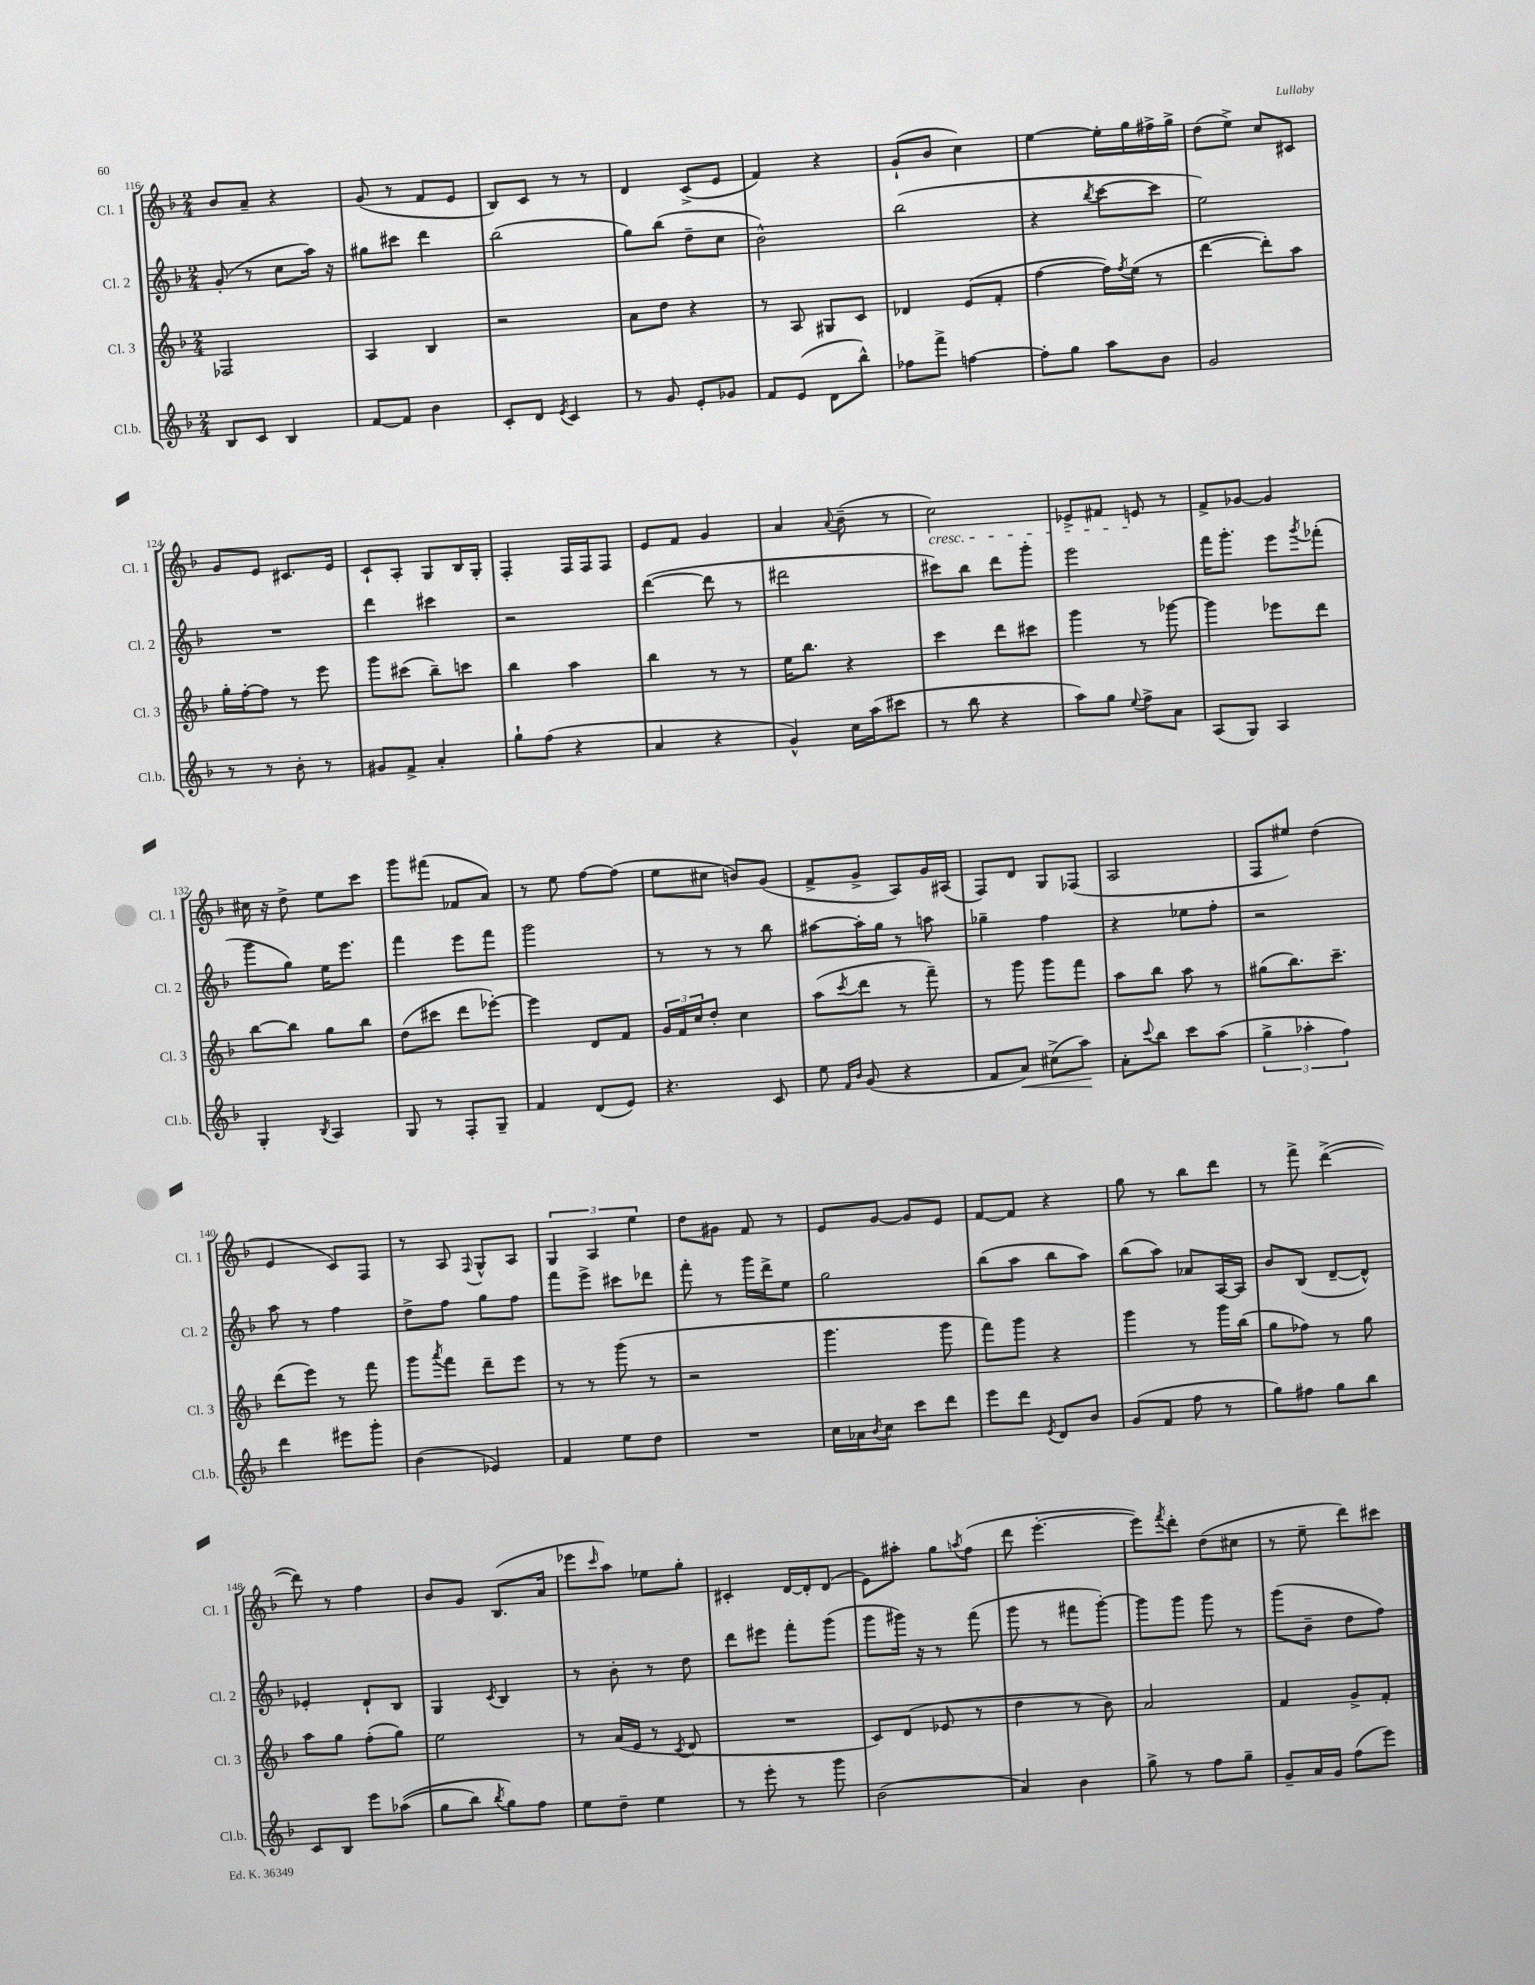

**kern	**dynam	**kern	**kern	**kern
*part4	*part4	*part3	*part2	*part1
*staff4	*staff4	*staff3	*staff2	*staff1
*I"Cl.b.	*	*I"Cl. 3	*I"Cl. 2	*I"Cl. 1
*I'Cl.b.	*	*I'Cl. 3	*I'Cl. 2	*I'Cl. 1
*clefG2	*	*clefG2	*clefG2	*clefG2
*k[b-]	*	*k[b-]	*k[b-]	*k[b-]
*M2/4	*	*M2/4	*M2/4	*M2/4
=116	=116	=116	=116	=116
8B-/L	.	2F-X/	(8g'/	8b-/L
8c/J	.	.	8r	8a~/J
4B-/	.	.	8cc\L	4r
.	.	.	16aa\Jk)	.
.	.	.	16r	.
=117	=117	=117	=117	=117
[8f/L	.	4A/	8gg#X\L	(8g/
8f/J]	.	.	8ccc#X\J	8r
4b-\	.	4B-/	4ddd\	8f/L
.	.	.	.	8e/J
=118	=118	=118	=118	=118
8c'/L	.	2r	(2bb-\	8B-/L)
8d/J	.	.	.	8c/J
8qe/	.	.	.	.
4c/	.	.	.	8r
.	.	.	.	8r
=119	=119	=119	=119	=119
8r	.	8a\L	8gg\L)	4d/
8g/	.	8dd\J	(8bb-\J	.
8e'/L	.	4r	8dd~\L	(8c^/L
8g-X/J	.	.	8cc\J	8e/J
=120	=120	=120	=120	=120
8f/L	.	8r	2b-^^\)	4f/)
(8e/J	.	8A/	.	.
8d\L	.	8G#X/L	.	4r
8bb-^^\J)	.	8c/J	.	.
=121	=121	=121	=121	=121
8ff-X\L	.	4d-X/	(2bb-\	(8g`/L
8fff^\J	.	.	.	8b-/J
[4ffn\	.	(8e/L	.	4cc\)
.	.	8f'/J	.	.
=122	=122	=122	=122	=122
8ff'\L]	.	[4ff\	4r	[4ee\
8gg\J	.	.	.	.
.	.	.	8qbb-/	.
8aa\L	.	16ff\LL])	[8ccc\L	16ee'\LL]
.	.	8qff/	.	.
.	.	(16ee\JJ	.	16gg\
8b-\J	.	8r	8ccc\J]	16ff#X^\
.	.	.	.	16gg^\JJ
=123	=123	=123	=123	=123
2g/	.	[4ddd\	2ee\)	(8dd\L
.	.	.	.	8ee^\J)
.	.	8ddd'\L])	.	8cc/L
.	.	8aa\J	.	8c#X/J
!!LO:LB:g=z
=124	=124	=124	=124	=124
8r	.	16gg'\LL	2r	8g/L
.	.	[16ff'\J	.	.
8r	.	8ff\J]	.	8e/J
8b-'\	.	8r	.	8.c#X/L
8r	.	8eee\	.	.
.	.	.	.	16e/Jk
=125	=125	=125	=125	=125
8g#X/L	.	8ggg\L	4ddd\	8c`/L
8f^/J	.	(8ccc#X\J	.	8A'/J
4a'/	.	8bb-~\L)	4ccc#X\	8G/L
.	.	8cccn\J	.	16B-/L
.	.	.	.	16G'/JJ
=126	=126	=126	=126	=126
8gg`\L	.	4bb-\	2r	4F'/
(8ff\J	.	.	.	.
4r	.	4aa\	.	16F/LL
.	.	.	.	16F/J
.	.	.	.	8F/J
=127	=127	=127	=127	=127
4a/	.	4bb-\	([4ddd\	8e/L
.	.	.	.	8f/J
4r	.	8r	8ddd\]	4g/
.	.	8r	8r	.
=128	=128	=128	=128	=128
4g^^/)	.	16ee\KL	2ddd#X\	4a/
.	.	8.bb-\J	.	.
.	.	.	.	8qqa/
16cc\LL	.	4r	.	(8b-~\
(16aa\J	.	.	.	.
8ccc#X\J	.	.	.	8r
=129	=129	=129	=129	=129
!	!	!	!	!LO:TX:b:i:t=cresc.
8r	.	4ccc\	8ccc#X\L)	2cc\)
8bb-\	.	.	8bb-\J	.
4r	.	8ddd\L	8ddd\L	.
.	.	8ccc#X\J	8ggg'\J	.
=130	=130	=130	=130	=130
8aa\L)	.	4ggg\	2eee\	8e-X^/L
8gg\J	.	.	.	8f#X/J
8qqee/	.	.	.	.
8ff^\L	.	8r	.	8en/
8a\J	.	[8ggg-X\	.	8r
=131	=131	=131	=131	=131
(8A/L	.	4ggg-\]	16fff\KL	8f^/L
.	.	.	8.ggg'\J	.
8G/J)	.	.	.	[8g-X/J
4A/	.	8eee-X\L	8eee\L	4g-/]
.	.	.	8qggg/	.
.	.	8ddd\J	(8fff-X'\J	.
!!LO:LB:g=z
=132	=132	=132	=132	=132
4G'/	.	[8bb-\L	8ggg\L	16cc#X\
.	.	.	.	16r
.	.	8bb-\J]	8gg\J)	8dd^\
8qB-/	.	.	.	.
4A/	.	8gg\L	16ee\KL	8ee\L
.	.	.	8.eee\J	.
.	.	8bb-\J	.	8ccc\J
=133	=133	=133	=133	=133
8G/	.	(8dd\L	4fff\	8ggg\L
8r	.	8ccc#X\J	.	(8fff#X\J
8F'/L	.	8ddd\L	8eee\L	8f-X/L
8G~/J	.	[8eee-X'\J)	8fff\J	8a/J)
=134	=134	=134	=134	=134
4f/	.	4eee-\]	2ggg\	8r
.	.	.	.	8ee\
(8d/L	.	8d/L	.	[8ff\L
8e/J)	.	8f/J	.	(8ff\J]
=135	=135	=135	=135	=135
4.r	.	24g/LL	8r	8ee\L
.	.	24f/	.	.
.	.	24cc/J	.	.
.	.	8dd'/J	8r	8cc#X\J
.	.	4cc\	8r	8bn/L)
8c/	.	.	8bb-\	(8g/J
=136	=136	=136	=136	=136
8ee\	.	(8aa\L	[8aa#X\L	8f^/L
16qqf/LL	.	.	.	.
16qqb-/JJ	.	8qccc/	.	.
(8g/	.	8ddd\J	16aa#'\L]	8g^/J
.	.	.	16gg\JJ	.
4r	.	8r	8r	8A/L)
.	.	8fff~\)	8aan\	16g/L
.	.	.	.	(16A#X/JJ
=137	=137	=137	=137	=137
8f/L	.	8r	4gg-X~\	8F/L)
!	!LO:HP:b	!	!	!
8a/J)	<	8ggg\	.	8d/J
(8cc#X^\L	.	8ggg\L	4ff\	8G/L
8aa\J)	.	8fff\J	.	(8F-X/J
.	[	.	.	.
=138	=138	=138	=138	=138
8a'\L	.	8aa\L	4r	2A/
8qqccc/	.	.	.	.
8bb-\J	.	8bb-\J	.	.
8ccc\L	.	8aa\	8ee-X\L	.
(8aa\J	.	8r	8ff'\J	.
=139	=139	=139	=139	=139
6gg^\	.	(8gg#X\L	2r	8F/L
.	.	8.bb-\)	.	8ee#X/J)
6aa-X'\	.	.	.	.
.	.	.	.	(4dd\
.	.	8.ccc~\J	.	.
6ff\)	.	.	.	.
!!LO:LB:g=z
=140	=140	=140	=140	=140
4ddd\	.	(8ddd\L	8aa\	4e/
.	.	8eee\J)	8r	.
8eee#X\L	.	8r	4ff\	8c/L)
8ggg'\J	.	8fff\	.	8F/J
=141	=141	=141	=141	=141
(4b-\	.	8ggg\L	8dd^\L	8r
.	.	8qaaa/	.	.
.	.	8fff\J	8ff\J	8A/
.	.	.	.	8qqF/
4e-X/)	.	8ddd~\L	8gg\L	8G^^/L
.	.	8eee\J	8ff\J	8A/J
=142	=142	=142	=142	=142
4f/	.	8r	8fff\L	6G/
.	.	8r	8eee^\J	.
.	.	.	.	6A/
8ee\L	.	(8ggg\	8ccc#X\L	.
.	.	.	.	6ee\
8dd\J	.	8r	8ddd-X\J	.
=143	=143	=143	=143	=143
2r	.	2r	8fff'\	8dd\L
.	.	.	8r	8g#X\J
.	.	.	16ggg\LL	8f/
.	.	.	16ddd^\J	.
.	.	.	8ee\J	8r
=144	=144	=144	=144	=144
16cc\LL	.	4.ggg\	2gg\	8e/L
16a-X\J	.	.	.	.
8qb-/	.	.	.	.
8cc\J	.	.	.	[8g/J
8ccc\L	.	.	.	8g/L]
8ddd\J	.	8ggg\	.	8e/J
=145	=145	=145	=145	=145
8eee\L	.	8fff\L)	(8bb-\L	[8f/L
8ddd\J	.	8ggg\J	8aa\J	8f/J]
8qe/	.	.	.	.
8d/L	.	4r	8bb-\L	4r
8b-/J	.	.	8aa\J)	.
=146	=146	=146	=146	=146
(8g/L	.	4ggg\	(8bb-\L	8gg\
8f/J	.	.	8aa\J)	8r
8ff\	.	8r	8a-X/L	8bb-\L
8r	.	16ggg\LL	[16A/L	8ddd\J
.	.	(16bb-\JJ	16A/JJ]	.
=147	=147	=147	=147	=147
8gg\L)	.	8gg\L	8b-/L	8r
8ff#X\J	.	8ff-X\J)	(8B-/J	8fff^\
8gg\L	.	8r	[8d~/L	([4ddd^\
8bb-\J	.	8gg\	8d^^/J])	.
!!LO:LB:g=z
=148	=148	=148	=148	=148
8c/L	.	8aa\L	4e-X'/	8ddd\])
8B-/J	.	8gg\J	.	8r
8eee\L	.	(8ff'\L	8d`/L	4ff\
((8aa-X\J	.	8gg\J)	8B-/J	.
=149	=149	=149	=149	=149
8gg\L	.	2ee\	4G/	8b-/L
8bb-\J)	.	.	.	8g/J
8qbb-/	.	.	8qc/	.
8gg\L)	.	.	4B-/	(8.B-/L
8ff\J	.	.	.	.
.	.	.	.	16a/Jk
=150	=150	=150	=150	=150
8ee\L	.	8r	8r	8eee-X\L
.	.	.	.	16qqccc/
8dd~\J	.	(16a/LL	8b-'\	8aa\J)
.	.	16e/JJ	.	.
4ee\	.	8r	8r	8ee-X\L
.	.	8qc/	.	.
.	.	8d/	8dd\	8gg'\J
=151	=151	=151	=151	=151
8r	.	2r	8ddd\L	4c#X'/
8eee'\	.	.	8eee#X\J	.
8r	.	.	8fff'\L	[16d/LL
.	.	.	.	16d'/J]
8ggg\	.	.	(8ggg\J	(8d/J
=152	=152	=152	=152	=152
(2b-\	.	8c/L)	8ggg\L	8e\L)
.	.	(8d/J	16ggg#X\Jk)	8aa#X'\J
.	.	.	16r	.
.	.	8e-X/	8r	8gg\L
.	.	.	.	8qaan/
.	.	8r	(8fff\	(8ff\J
=153	=153	=153	=153	=153
4a/)	.	4dd\	8ggg\	8ddd\
.	.	.	8r	[4.eee'\
4b-\	.	8r	8fff#X\L	.
.	.	8b-\)	[8ggg'\J)	.
=154	=154	=154	=154	=154
8gg^\	.	2a/	8ggg\L]	8eee\L])
.	.	.	.	8qfff/
8r	.	.	8ggg\J	8ddd'\J
8ff\L	.	.	8ggg\	(8dd\L
8gg~\J	.	.	8r	8cc#X\J
=155	=155	=155	=155	=155
8g~/L	.	4f/	(8ggg\L	8r
16a/L	.	.	8b-~\J	8ee~\
16g/JJ	.	.	.	.
(8ff\L	.	8g^/L	8dd\L	8ddd\L)
8eee\J)	.	8f'/J	8ff\J)	8ccc#X\J
==	==	==	==	==
*-	*-	*-	*-	*-
